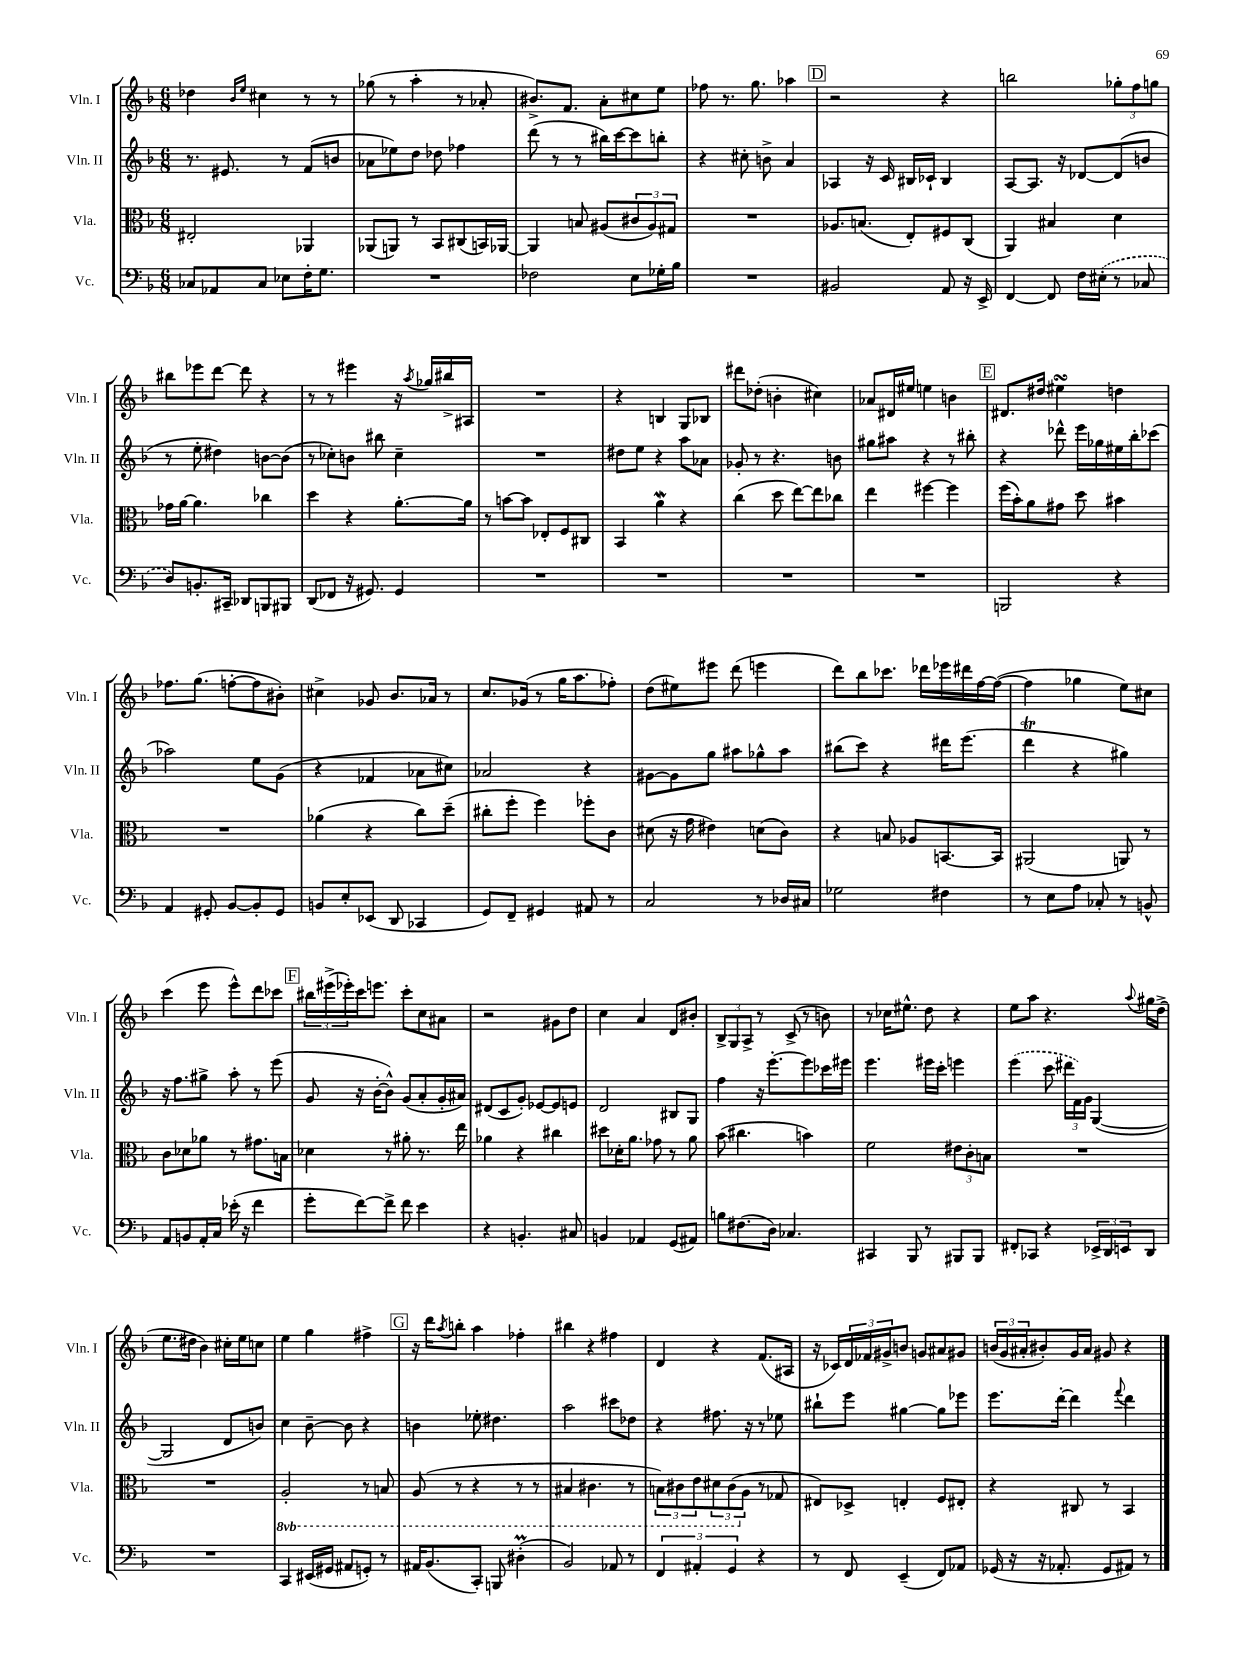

**kern	**kern	**kern	**kern
*part4	*part3	*part2	*part1
*staff4	*staff3	*staff2	*staff1
*I"Vc.	*I"Vla.	*I"Vln. II	*I"Vln. I
*I'Vc.	*I'Vla.	*I'Vln. II	*I'Vln. I
*clefF4	*clefC3	*clefG2	*clefG2
*k[b-]	*k[b-]	*k[b-]	*k[b-]
*M6/8	*M6/8	*M6/8	*M6/8
=25	=25	=25	=25
8C-X/L	2E#X'/	8.r	4dd-X\
8AA-X/	.	.	.
.	.	8.e#X/	.
.	.	.	16qqb-/LL
.	.	.	16qqee/JJ
8C-/J	.	.	4cc#X\
8E-X\L	.	8r	.
16F'\K	4AA-X/	(8f/L	8r
8.G\J	.	.	.
.	.	8bn/J	8r
=26	=26	=26	=26
2.r	(8AA-X/L	8a-X\L	(8gg-X\
.	8AAn/J)	8ee-X\)	8r
.	8r	8dd\J	4aa'\
.	8BB-/L	8dd-X\	.
.	(8C#X/	4ff-X\	8r
.	16BBn/L)	.	8a-X'/
.	[16AA-X/JJ	.	.
=27	=27	=27	=27
2F-X\	4AA-/]	(8ddd\	8.b#X^/L)
.	.	8r	.
.	.	.	8.f/J
.	8Bn/	8r	.
.	(8A#X/L	16bb#X\LL)	8a'\L
.	.	[16ccc\J	.
8E\L	12c#X/	8ccc\]	8cc#X\
.	12A#/)	.	.
16G-X'\L	.	8bbn'\J	8ee\J
.	12G#X/J	.	.
16B-\JJ	.	.	.
=28	=28	=28	=28
2.r	2.r	4r	8ff-X\
.	.	.	8.r
.	.	8cc#X'\	.
.	.	.	8.gg\
.	.	8bn^\	.
.	.	4a/	4aa-X\
!!LO:REH:place=s1:t=D
=29	=29	=29	=29
2BB#X/	8.A-X/L	4A-X/	2r
.	(8.Bn/J	.	.
.	.	16r	.
.	.	16c/	.
.	8E'/L)	16B#X/LL	.
.	.	16c-X`/JJ	.
8AA/	8F#X/	4B#/	4r
16r	(8C/J	.	.
16EE^/	.	.	.
=30	=30	=30	=30
[4FF/	4AA/)	[8A/L	2bbn\
.	.	8.A/J]	.
8FF/]	4B#X/	.	.
.	.	16r	.
16F\LL	.	[8d-X/L	.
(16E#X'\JJ	.	.	.
8r	4d\	(8d-/]	12gg-X'\L
.	.	.	12ff\
8C-X/	.	8bn/J	.
.	.	.	12ggn\J
!!LO:LB:g=z
=31	=31	=31	=31
8D/L)	16g-X\LL	8r	8bb#X\L
.	[16a\JJ	.	.
8.BBn'/	4.a\]	8ee'\	8eee-X\
.	.	4dd#X\)	[8ddd\J
16CC#X~/Jk	.	.	.
8DD-X/L	.	.	8ddd\]
8BBBn/	4cc-X\	[8bn\L	4r
8BBB#X/J	.	(8b\J]	.
=32	=32	=32	=32
(8DD/L	4dd\	8r	8r
8FF-X/J	.	8cc-X'\L)	8r
16r	4r	8bn\J	4eee#X\
8.GG#X/)	.	.	.
.	.	8bb#X\	.
4GG#/	[8.a'\L	4cc-~\	16r
.	.	.	8qaa/
.	.	.	16gg-X/LL
.	.	.	16bb#X^/
.	16a\Jk]	.	16A#X/JJ
=33	=33	=33	=33
2.r	8r	2.r	2.r
.	[8bn\L	.	.
.	8b\J]	.	.
.	8E-X'/L	.	.
.	8F/	.	.
.	8C#X/J	.	.
=34	=34	=34	=34
2.r	4BB-/	8dd#X\L	4r
.	.	8ee\J	.
.	4aW\	4r	4Bn/
.	4r	8aa\L	8G/L
.	.	8a-X\J	8B-X/J
=35	=35	=35	=35
2.r	(4cc\	8g-X'/	8ddd#X\L
.	.	8r	(8dd-X'\J
.	8dd\	4.r	4bn'\
.	[8ee\L)	.	.
.	8ee\]	.	4cc#X\)
.	8cc-X\J	8bn\	.
=36	=36	=36	=36
2.r	4ee\	8gg#X\L	8a-X/L
.	.	8aa#X\J	16d#X/L
.	.	.	16ee#X/JJ
.	[4ff#X\	4r	4een\
.	4ff#\]	8r	4bn\
.	.	8bb#X'\	.
!!LO:REH:place=s1:t=E
=37	=37	=37	=37
2BBBn/	(16ff\LL	4r	8.d#X/L
.	16b-'\J)	.	.
.	8a\	.	.
.	.	.	16dd#X/Jk
.	8g#X\J	8ddd-X^^\	4ee#XsSsS\
.	8dd\	16eee\LL	.
.	.	16gg-X\	.
4r	4b#X\	16ee#X\	4ddn\
.	.	16bb-'\J	.
.	.	(8ccc-X\J	.
!!LO:LB:g=z
=38	=38	=38	=38
4AA/	2.r	2aa-X\)	8.ff-X\L
.	.	.	(8.gg\J
8GG#X'/	.	.	.
[8BB-/L	.	.	[8ffn'\L
8BB-'/]	.	8ee\L	8ff\]
8GG#/J	.	(8g\J	8b#X'\J)
=39	=39	=39	=39
8BBn/L	(4a-X\	4r	4cc#X^\
8E'/	.	.	.
(8EE-X/J	4r	4f-X/	8g-X/
8DD/	.	.	8.b-/L
4CC-X/	8cc\L)	8a-X\L	.
.	.	.	16a-X/Jk
.	(8dd~\J	8cc#X\J)	8r
=40	=40	=40	=40
8GG/L)	8cc#X'\L	2a-X/	8.cc/L
8FF~/J	8ff'\J	.	.
.	.	.	(16g-X/Jk
4GG#X/	4ff\)	.	8r
.	.	.	16gg\KL
.	.	.	8.aa\
8AA#X/	8ff-X'\L	4r	.
8r	8c\J	.	8ff-X'\J)
=41	=41	=41	=41
2C/	(8d#X\	[8g#X\L	(8dd\L
.	16r	8g#\]	8ee#X\)
.	16g\	.	.
.	4e#X\)	8gg\J	8eee#X\J
.	.	8aa#X\L	(8ddd\
8r	(8dn\L	8gg-X^^\	4eeen\
16D-X/LL	8c\J)	8aa#\J	.
16C#X/JJ	.	.	.
=42	=42	=42	=42
2G-X\	4r	(8bb#X\L	8ddd\L)
.	.	8ccc\J)	8bb-\
.	8Bn/	4r	8.ccc-X\J
.	8A-X/L	.	.
.	.	.	16ddd-X\LL
4F#X\	[8.BBn/	16ddd#X\KL	16eee-X\
.	.	(8.eee\J	16ddd#X\
.	.	.	[16ff\
.	16BB/Jk]	.	(16ff\JJ_
=43	=43	=43	=43
8r	(2AA#X/	4dddT\	4ff\]
8E\L	.	.	.
8A\J	.	4r	4gg-X\
8C-X'/	.	.	.
8r	8AAn/)	4gg#X\)	8ee\L)
8BBn^^/	8r	.	8cc#X\J
!!LO:LB:g=z
=44	=44	=44	=44
8AA/L	8c\L	16r	(4ccc\
.	.	8.ff\L	.
8BBn/	8d-X\	.	.
16AA'/L	8a-X\J	8gg#X^\J	8eee\
16C/JJ	.	.	.
(16e-X'\	8r	8aa'\	8eee^^\L)
16r	.	.	.
4f\	8.g#X\L	8r	8ddd\
.	.	(8eee\	8ccc-X\J
.	16Bn\Jk	.	.
!!LO:REH:place=s1:t=F
=45	=45	=45	=45
8g'\L	4d-X\	8g/	24bb#X\LL
.	.	.	(24eee#X^\
.	.	.	24eee-X'\)
[8f\)	.	16r	16ccc\J
.	.	[16b-'\KL	8.eeen\J
8f^\J]	8r	8b-^^\J])	.
8f\	8a#X'\	(8g/L	8ccc'\L
4e\	8.r	8a'/	8cc\
.	.	16g'/L	8a#X\J
.	16ee\	16a#X/JJ)	.
=46	=46	=46	=46
4r	4a-X\	(8d#X/L	2r
.	.	8c/	.
4.BBn'/	4r	8g'/J)	.
.	.	[8e-X/L	.
.	4cc#X\	8e-/]	8g#X\L
8C#X/	.	8en/J	8dd\J
=47	=47	=47	=47
4BBn/	8dd#X\L	2d/	4cc\
.	16d-X'\K	.	.
.	8.a\J	.	.
4AA-X/	.	.	4a/
.	8g-X\	.	.
(8GG/L	8r	8B#X/L	8d/L
8AA#X/J)	8a\	8G/J	8b#X'/J
=48	=48	=48	=48
8Bn\L	(8b-\	4ff\	12B-^/L
.	.	.	12G/
(8.F#X\	4.cc#X\	.	.
.	.	.	12A^/J
.	.	16r	8r
16D\Jk)	.	[8.eee'\L	.
4.C-X/	.	.	(8c^/
.	4bn\)	8eee\]	8r
.	.	16ccc-X\L	8bn\)
.	.	16eee#X\JJ	.
=49	=49	=49	=49
4CC#X/	2f\	4.eee\	8r
.	.	.	16cc-X\KL
.	.	.	8.ee#X^^\J
8BBB-/	.	.	.
8r	.	16eee#X\LL	8dd\
.	.	16ccc'\JJ	.
8BBB#X/L	12e#X\L	4eeen\	4r
.	12c'\	.	.
8BBB#/J	.	.	.
.	12Bn\J	.	.
=50	=50	=50	=50
8FF#X'/L	2.r	(4eee\	8ee\L
8CC-X/J	.	.	8aa\J
4r	.	8ccc\	4.r
.	.	24ddd#X\LL	.
.	.	24f\)	.
.	.	24g\JJ	.
24EE-X^/LL	.	([4G/	.
24DD/	.	.	.
24EEn/J	.	.	.
.	.	.	8qqaa/
8DD/J	.	.	16gg#X\LL
.	.	.	(16dd^\JJ
!!LO:LB:g=z
=51	=51	=51	=51
2.r	2.r	2G/]	8.ee\L
.	.	.	16dd#X\Jk
.	.	.	4b-\)
.	.	8d/L	16cc#X'\LL
.	.	.	16ee\J
.	.	8bn/J)	8ccn\J
=52	=52	=52	=52
*	*8ba	*	*
4CC/	2AA'/	4cc\	4ee\
(16EE#X/LL	.	[8b-~\	4gg\
16GG#X/JJ	.	.	.
8AA#X/L	.	8b-\]	.
8GGn'/J)	8r	4r	4ff#X^\
8r	8BBn/	.	.
!!LO:REH:place=s1:t=G
=53	=53	=53	=53
16AA#X/KL	(8AA/	4bn\	16r
(8.BB-/	.	.	16ddd\KL
.	.	.	8qaa/
.	8r	.	8bbn'\J
8CC'/J)	4r	8ee-X'\	4aa\
8BBBn/	.	4.dd#X\	.
(4D#Xm'\	8r	.	4ff-X'\
.	8r	.	.
=54	=54	=54	=54
2BB-/)	4BB#X/	2aa\	4bb#X\
.	4.C#X\	.	4r
8AA-X/	.	8ccc#X\L	4ff#X\
8r	8r	8dd-X\J	.
=55	=55	=55	=55
6FF/	12BBn\L)	4r	4d/
.	12C#X\	.	.
6AA#X'/	12E\	.	.
.	12D#X\	8.ff#X\	4r
6GG/	(12C#\	.	.
*	*X8ba	*	*
.	12A\J	.	.
.	.	16r	.
4r	8r	8r	(8.f/L
.	8G-X/	8ee-X\	.
.	.	.	16A#X/Jk
=56	=56	=56	=56
8r	8E#X/L)	8bb#X`\L	16r
.	.	.	16c-X/LL)
8FF/	8D-X^/J	8eee\J	24d/
.	.	.	24f-X/
.	.	.	24g#X^/J
(4EE~/	4En'/	[4gg#X\	8bn/J
.	.	.	8gn/L
8FF/L)	8F/L	8gg#\L]	8a#X/
8AA-X/J	8E#X'/J	8eee-X\J	8g#X/J
=57	=57	=57	=57
(16GG-X/	4r	8.eee\L	(24bn/LL
.	.	.	24g/
16r	.	.	.
.	.	.	24a#X'/J
16r	.	.	8b#X'/)
8.AA-X'/	.	[16ddd'\Jk	.
.	8C#X/	4ddd\]	16g/L
.	.	.	16a#/JJ
8GG-/L	8r	.	8g#X/
.	.	8qqfff/	.
8AA#X/J)	4BB-/	4ddd\	4r
8r	.	.	.
==	==	==	==
*-	*-	*-	*-
